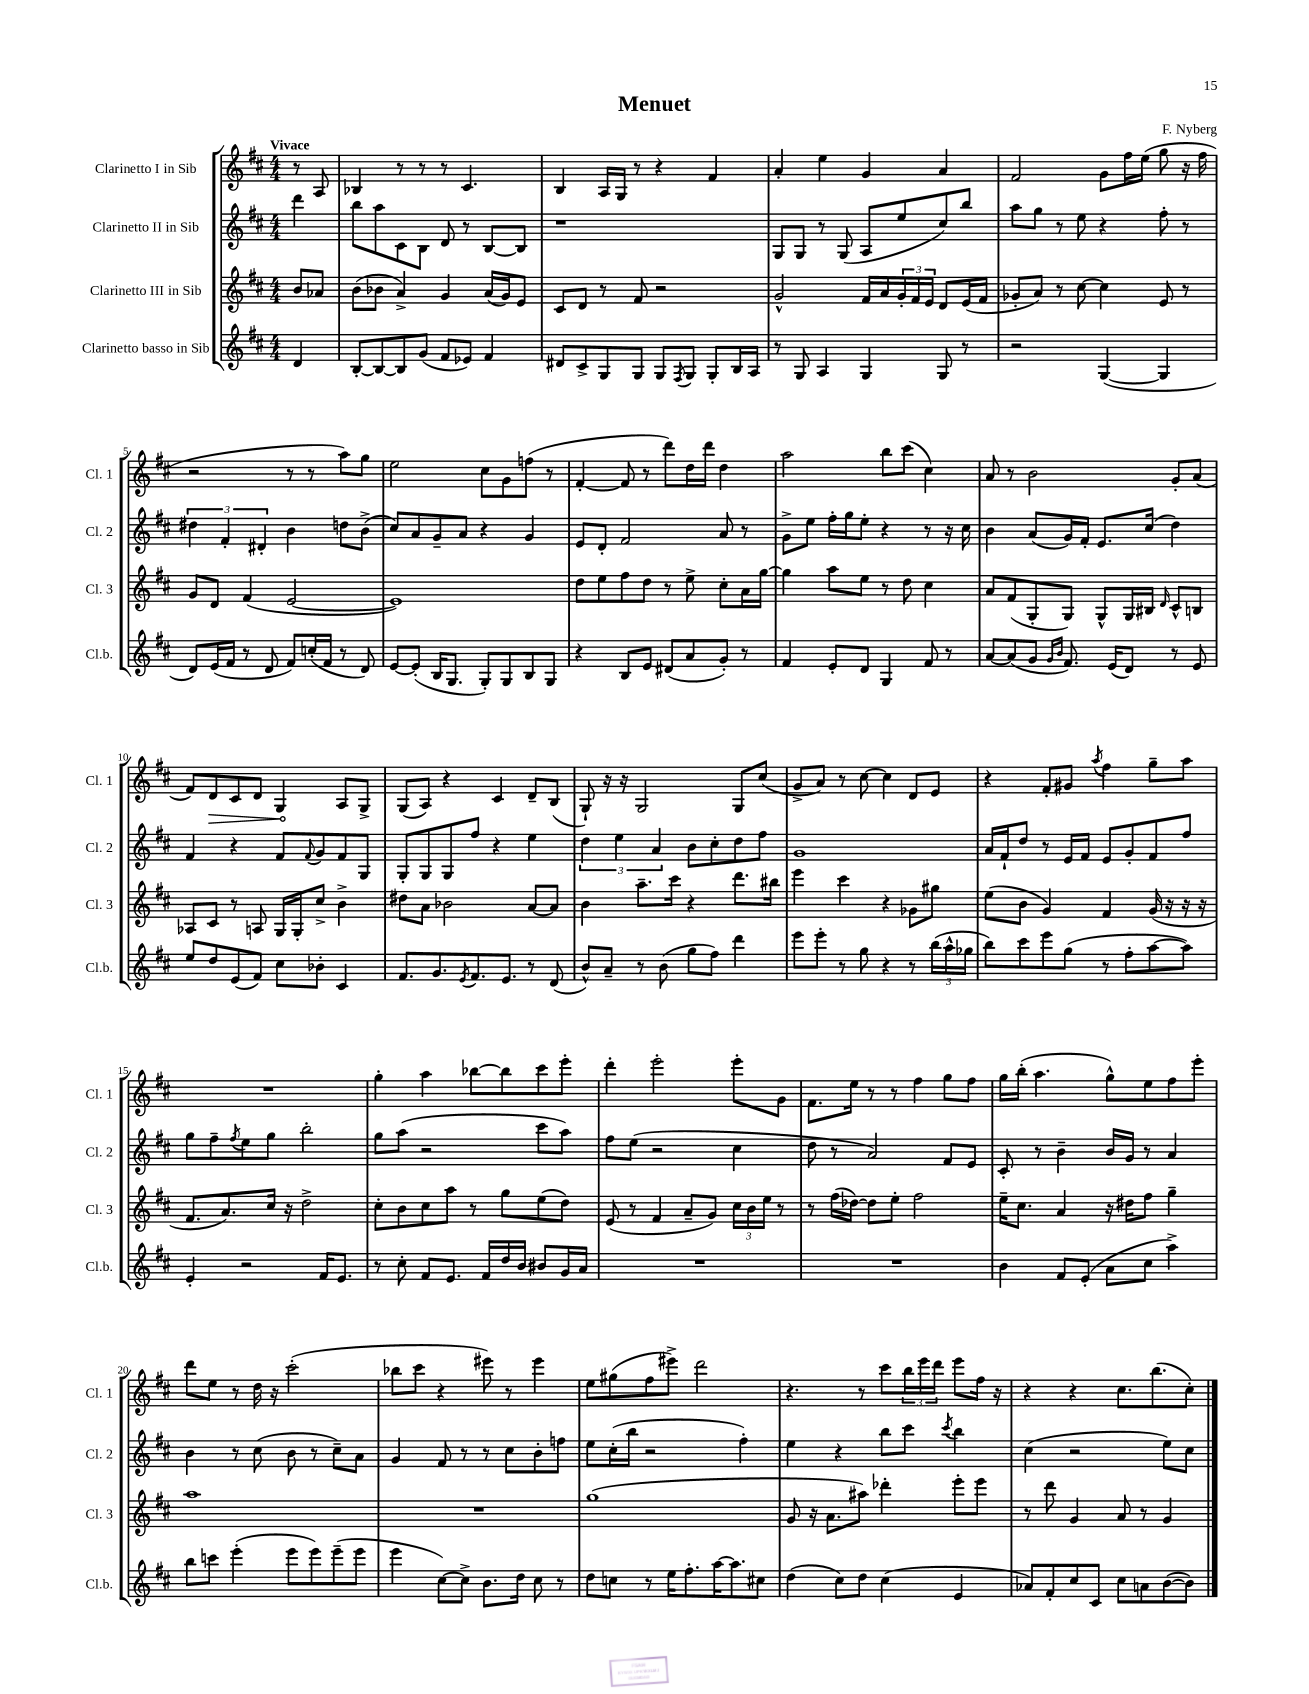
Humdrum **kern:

**kern	**kern	**kern	**kern
*staff4	*staff3	*staff2	*staff1
*clefG2	*clefG2	*clefG2	*clefG2
*k[f#c#]	*k[f#c#]	*k[f#c#]	*k[f#c#]
*M4/4	*M4/4	*M4/4	*M4/4
4d	8b	4ddd	8r
.	8a-	.	8A
=	=	=	=
[8B'	(8b	8bb	4B-
8B_	8b-	8aa	.
8B]	4a^)	8c#	8r
(8g	.	8B	8r
8f#	4g	8d	8r
8e-)	.	8r	4.c#
4f#	(16a	[8B	.
.	16g)	.	.
.	8e	8B]	.
=	=	=	=
8d#	8c#	1r	4B
8c#^	8d	.	.
8G	8r	.	16A
.	.	.	16G
8G	8f#	.	8r
8G	2r	.	4r
8qF#	.	.	.
8G	.	.	.
8G'	.	.	4f#
16B	.	.	.
16A	.	.	.
=	=	=	=
8r	2g^^	8G	4a'
8G	.	8G	.
4A	.	8r	4ee
.	.	(8G	.
4G	16f#	8A	4g
.	16a	.	.
.	24g'	8ee	.
.	24f#	.	.
.	24e	.	.
8G	8d	8cc#)	4a
8r	(16e	8bb	.
.	16f#	.	.
=	=	=	=
2r	8g-'	8aa	2f#
.	8a)	8gg	.
.	8r	8r	.
.	[8cc#	8ee	.
([4G	4cc#]	4r	8g
.	.	.	16ff#
.	.	.	(16ee
4G]	8e	8ff#'	8gg
.	8r	8r	16r
.	.	.	16ff#
=	=	=	=
8d)	8g	6dd#	2r
(16e	8d	.	.
.	.	6f#'	.
16f#	.	.	.
8r	(4f#	.	.
.	.	6d#'	.
8d	.	.	.
8f#)	[2e	4b	8r
(16cc'	.	.	8r
16f#	.	.	.
8r	.	8dd	8aa)
8d)	.	(8b^	8gg
=	=	=	=
[8e	1e])	8cc#)	2ee
(8e']	.	8a	.
16B	.	8g~	.
8.G	.	.	.
.	.	8a	.
8G')	.	4r	8cc#
8G	.	.	8g
8B	.	4g	(8ff
8G	.	.	8r
=	=	=	=
4r	8dd	8e	[4f#'
.	8ee	8d'	.
8B	8ff#	2f#	8f#]
8e	8dd	.	8r
(8d#	8r	.	8ddd)
8a	8ee^	.	16dd
.	.	.	16ddd
8g')	8cc#'	8a	4dd
8r	16a	8r	.
.	[16gg	.	.
=	=	=	=
4f#	4gg]	8g^	2aa
.	.	8ee	.
8e'	8aa	16ff#'	.
.	.	16gg	.
8d	8ee	8ee'	.
4G	8r	4r	8bb
.	8dd	.	(8ccc#
8f#	4cc#	8r	4cc#)
8r	.	16r	.
.	.	16cc#	.
=	=	=	=
[8a	8a	4b	8a
(8a]	(8f#	.	8r
8g	8G'	(8a	2b
16qqg	.	.	.
16qqb	.	.	.
8.f#)	8G)	16g)	.
.	.	16f#'	.
.	8G^^	8.e	.
(16e	.	.	.
8d)	16G	.	.
.	16B#	(16cc#	.
.	16qqd	.	.
8r	8c#^^	4dd)	8g'
8e	8B	.	(8a
=	=	=	=
8ee	8A-	4f#	8f#)
8dd	8c#	.	8d
(8e	8r	4r	8c#
8f#)	8A	.	8d
8cc#	16G	8f#	4G
.	16G'	.	.
.	.	8qqf#	.
8b-'	8cc#^	8g	.
4c#	4b^	8f#	8A
.	.	8G	8G^
=	=	=	=
8.f#	8dd#	8G'	(8G
.	8a	8G	8A)
8.g	.	.	.
.	2b-	8G	4r
8qe	.	.	.
8.f#	.	8ff#	.
.	.	4r	4c#
8.e	.	.	.
8r	[8a	4ee	8d~
(8d	8a]	.	(8B
=	=	=	=
8b^^)	4b	6dd	8G`)
8a~	.	.	16r
.	.	6ee	.
.	.	.	16r
8r	8.aa~	.	2G
.	.	6a	.
(8b	.	.	.
.	16ccc#	.	.
8gg	4r	8b	.
8ff#)	.	8cc#'	.
4ddd	8.ddd	8dd	8G
.	.	8ff#	(8cc#
.	16bb#	.	.
=	=	=	=
8eee	4eee	1g	8g^
8eee'	.	.	8a)
8r	4ccc#	.	8r
8gg	.	.	[8cc#
4r	4r	.	4cc#]
8r	8g-	.	8d
(24bb	8gg#	.	8e
24aa^^	.	.	.
24gg-	.	.	.
=	=	=	=
8bb)	(8ee	16a	4r
.	.	16f#`	.
8ccc#	8b	8dd	.
8eee	4g)	8r	8f#'
(8gg	.	16e	8g#
.	.	16f#	.
.	.	.	8qaa
8r	4f#	8e	4ff#
8ff#'	.	8g'	.
[8aa	(16g	8f#	8gg~
.	16r	.	.
8aa])	16r	8ff#	8aa
.	16r	.	.
=	=	=	=
4e'	8.f#	8gg	1r
.	.	8ff#~	.
.	8.a)	.	.
.	.	8qff#	.
2r	.	8ee	.
.	16cc#	8gg	.
.	16r	.	.
.	2dd^	2bb'	.
16f#	.	.	.
8.e	.	.	.
=	=	=	=
8r	8cc#'	8gg	4gg'
8cc#'	8b	(8aa	.
8f#	8cc#	2r	4aa
8.e	8aa	.	.
.	8r	.	[8bb-
16f#	.	.	.
16dd	8gg	.	8bb-]
16b	.	.	.
8b#	(8ee	8ccc#	8ccc#
16g	8dd)	8aa)	8eee'
16a	.	.	.
=	=	=	=
1r	(8e	8ff#	4ddd'
.	8r	(8ee	.
.	4f#	2r	2eee'
.	8a~	.	.
.	8g)	.	.
.	24cc#	4cc#	8eee'
.	24b	.	.
.	24ee	.	.
.	8r	.	8g
=	=	=	=
1r	8r	8dd	8.f#
.	(16ff#	8r	.
.	[16dd-)	.	16ee
.	8dd-]	2a)	8r
.	8ee'	.	8r
.	2ff#	.	4ff#
.	.	8f#	8gg
.	.	8e	8ff#
=	=	=	=
4b	16ee~	8c#'	16gg
.	8.cc#	.	(16bb'
.	.	8r	4.aa
8f#	4a	4b~	.
(8e'	.	.	.
8a	16r	16b	8gg^^)
.	16dd#	16g	.
8cc#	8ff#	8r	8ee
4aa^)	4gg~	4a	8ff#
.	.	.	8eee'
=	=	=	=
8bb	1aa	4b	8ddd
8ccc	.	.	8ee
(4eee'	.	8r	8r
.	.	(8cc#	16dd
.	.	.	16r
8eee	.	8b	(2ccc#'
8eee)	.	8r	.
(8eee~	.	8cc#~)	.
8eee	.	8a	.
=	=	=	=
4eee	1r	4g	8bb-
.	.	.	8ccc#
[8cc#)	.	8f#	4r
8cc#^]	.	8r	.
8.b	.	8r	8eee#)
.	.	8cc#	8r
16dd	.	.	.
8cc#	.	8b'	4eee#
8r	.	8ff	.
=	=	=	=
8dd	(1gg	8ee	8ee
8cc	.	(16cc#'	(8gg#
.	.	16bb	.
8r	.	2r	8ff#
16ee	.	.	8eee#^)
8.ff#'	.	.	.
.	.	.	2ddd
[16aa	.	.	.
8.aa]	.	.	.
.	.	4ff#')	.
8cc#	.	.	.
=	=	=	=
(4dd	8g	4ee	4.r
.	16r	.	.
.	8.a	.	.
8cc#)	.	4r	.
8dd	8aa#)	.	8r
(4cc#	4ddd-'	8bb	8ccc#
.	.	8ccc#	24bb
.	.	.	24eee
.	.	.	24ddd
.	.	8qccc#	.
4e	8eee'	4bb	8eee
.	8eee	.	16ff#
.	.	.	16r
=	=	=	=
8a-)	8r	(4cc#	4r
8f#'	8ddd	.	.
8cc#	4g	2r	4r
8c#	.	.	.
8cc#	8a	.	8.cc#
8a	8r	.	.
.	.	.	(8.bb
([8b	4g	8ee)	.
8b])	.	8cc#	8cc#')
==	==	==	==
*-	*-	*-	*-
